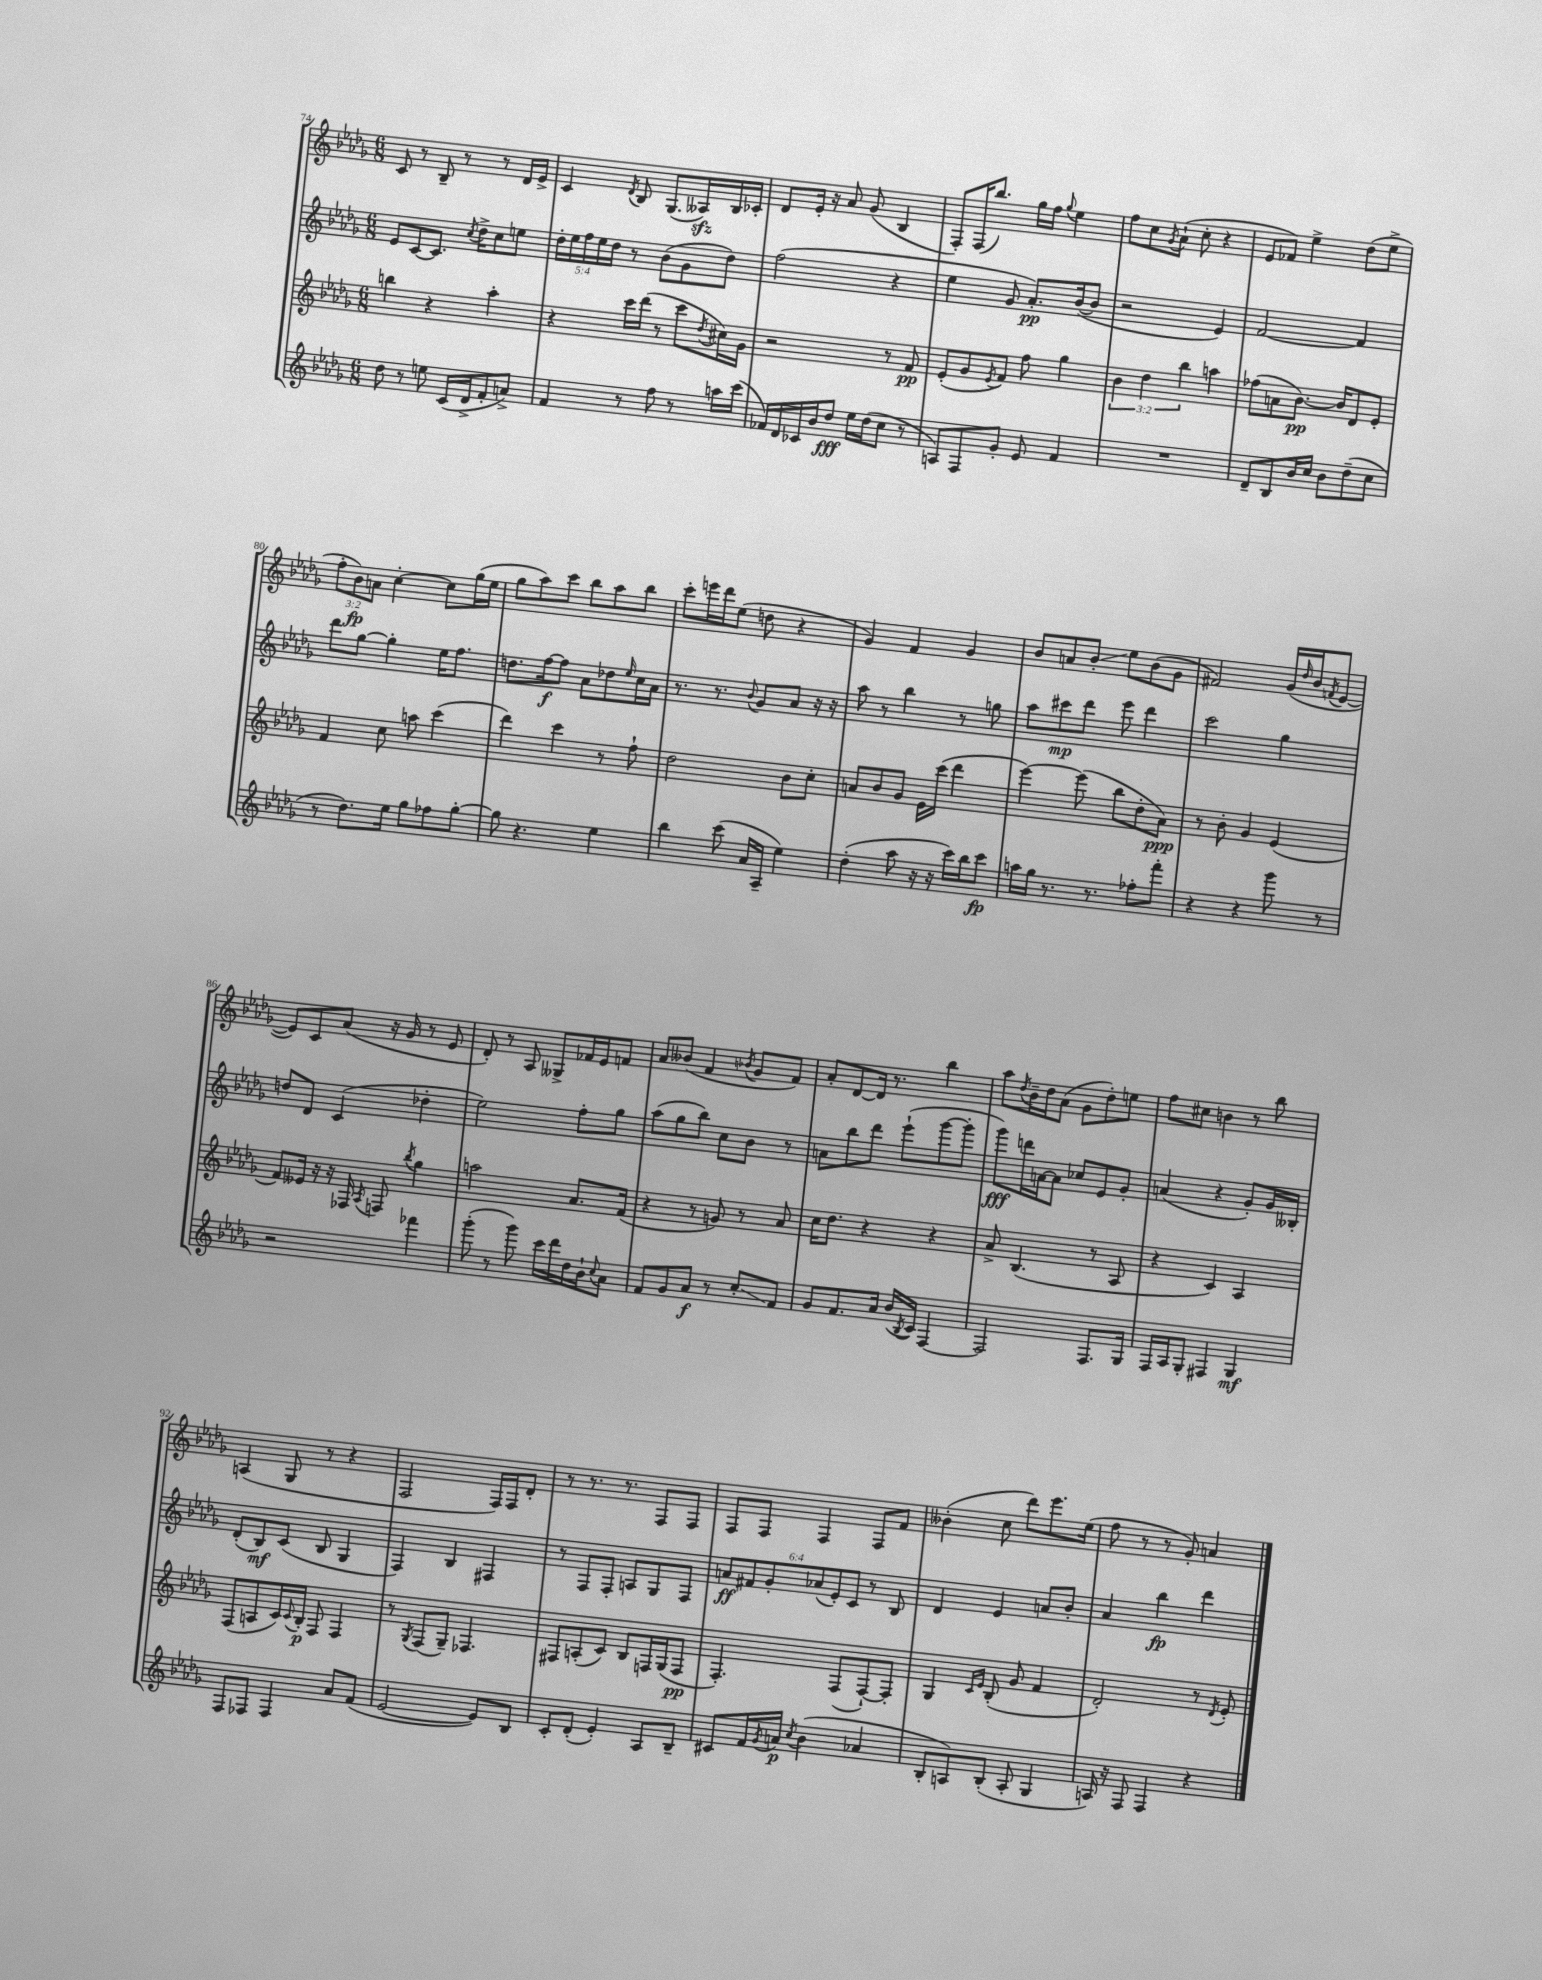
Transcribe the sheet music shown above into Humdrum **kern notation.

**kern	**kern	**kern	**kern
*staff4	*staff3	*staff2	*staff1
*clefG2	*clefG2	*clefG2	*clefG2
*k[b-e-a-d-g-]	*k[b-e-a-d-g-]	*k[b-e-a-d-g-]	*k[b-e-a-d-g-]
*M6/8	*M6/8	*M6/8	*M6/8
8dd-	4bb	8e-	8c
8r	.	[8c	8r
8ee	4r	8.c]	8B-~
(16c	.	.	8r
.	.	8qcc	.
16d-^	.	16dd-^	.
8f'	4aa-'	8cc	8r
8a^)	.	8ee	16d-
.	.	.	16e-^
=	=	=	=
4f	4r	20dd-'	4c
.	.	20ee-	.
.	.	20ff	.
.	.	20ee-	.
.	.	20dd-	.
.	.	.	8qd-
8r	16ccc	8r	8B-
.	(16ddd-	.	.
8ff	8r	(8b-	(8.G-
8r	8ccc	8g-	.
.	.	.	16A--)
.	8qdd-	.	.
16aa	16cc#)	8dd-)	16B-
(16ccc	16g-	.	16c-'
=	=	=	=
16f-)	2r	(2ff	8d-
16d-	.	.	.
16c-	.	.	16e-'
16b-	.	.	16r
8dd-	.	.	8a-
16ee-	.	.	(8g-
(16dd-	.	.	.
8cc	8r	4r	4B-
8r	8f	.	.
=	=	=	=
8A)	(8e-'	4ee-	8F')
8F	8g-	.	(16F
.	.	.	8.bb-)
.	8qe-	.	.
8g-'	8f)	8g-	.
8e-	8ff	8.a-')	16gg-
.	.	.	16ff
.	.	.	8qqgg-
4f	4gg-	.	4ee-
.	.	([16b-	.
.	.	8b-]	.
=	=	=	=
2.r	6b-	2r	8ff
.	.	.	8cc
.	6dd-	.	.
.	.	.	8qg-
.	.	.	(8a-`
.	6bb-	.	.
.	.	.	8cc'
.	4aa	4e-)	4r
=	=	=	=
8d-~	(8ff-	[2f	8e-
8B-	8a	.	8f-)
16b-	[8.b-)	.	4ee-^
16cc	.	.	.
8b-	.	.	.
.	16b-]	.	.
(8dd-~	8d-	4f]	(8dd-
8cc	8e-'	.	8ee-^
=	=	=	=
8r	4f	8ddd-	12ff'
.	.	.	12b-)
8.dd-)	.	[8gg-	.
.	.	.	12a
.	8cc	4gg-']	[4cc'
16ee-	.	.	.
8gg-	8aa	.	.
8ff-	(4ccc	16ee-	8cc]
.	.	8.ff	.
[8gg-'	.	.	(16gg-
.	.	.	16ee-
=	=	=	=
8gg-]	4ddd-)	8.dd	8gg-
4.r	.	.	8aa-)
.	.	[16ff	.
.	4ccc	8ff]	8ccc
.	.	8a-	8bb-
4ee-	8r	8dd-	8aa-
.	.	16qqee-	.
.	8ff`	16cc	8bb-
.	.	16a-	.
=	=	=	=
4bb-	2dd-	8.r	8ccc'
.	.	.	16eee
.	.	8.r	16ddd-
(8ccc	.	.	(8ee-
.	.	8qqb-	.
16a-	.	8g-	8dd
16A-~	.	.	.
4ee-)	8b-	8a-	4r
.	8cc'	16r	.
.	.	16r	.
=	=	=	=
(4dd-'	8a	8aa-	4g-)
.	8b-	8r	.
8aa-	8g-	4bb-	4f
16r	16e-	.	.
16r	(16ccc	.	.
16ccc)	4ddd-	8r	4g-
16bb-	.	.	.
8ccc	.	8gg	.
=	=	=	=
16aa	[4eee-)	8aa-	8b-
16gg-	.	.	.
8.r	.	8ccc#	8a
.	(8eee-]	8ddd-	8b-'
8.r	.	.	.
.	8bb-	8eee-	8ee-
8ff-'	8dd-'	4ddd-	(8b-
8fff'	8a-)	.	8g-
=	=	=	=
4r	8r	2ccc	2f#)
.	8b-'	.	.
4r	4g-	.	.
8ggg-	(4e-	4gg-	(16g-
.	.	.	16qqdd-
.	.	.	16b-
.	.	.	8qf
8r	.	.	[8e-
=	=	=	=
2r	8f)	8dd	8e-])
.	16e--	8d-	8c
.	16r	.	.
.	16r	(4c	(8a-
.	16F-	.	.
.	8qA-	.	.
.	8F	.	16r
.	.	.	16g-
.	8qbb-	.	.
4fff-	4gg-	4dd-'	8r
.	.	.	8e-
=	=	=	=
(8ggg-'	2aa	2ee-)	8d-')
8r	.	.	8r
8ggg-)	.	.	8A-
16ccc	.	.	8G--^
16ddd-	.	.	.
16dd-	8.a-	8ff'	16f-
16b-`	.	.	16e-
8qqcc	.	.	.
8a-	.	8gg-	8f
.	(16f	.	.
=	=	=	=
8f	4r	(8aa-	8a-
8g-	.	8gg-	(8b--
8a-	8r	8bb-)	4f
8r	8g)	8cc	.
.	.	.	8qb-
8cc'	8r	8b-	8g-
8f	8a-	8r	8f)
=	=	=	=
8g-	16cc	8a	8a-'
.	8.dd-	.	.
8.f	.	8bb-	[8d-
.	4r	8ddd-	16d-]
16a-	.	.	8.r
(16b-	.	(8eee-`	.
8qB-	.	.	.
16c)	.	.	.
[4F	4r	[8ggg-	4bb-
.	.	8ggg-']	.
=	=	=	=
2F]	8a-^	8ggg-)	8aa-
.	.	.	8qdd-
.	(4.B-	16ddd	16b-~
.	.	[16a	16dd-
.	.	8a]	(8a-
.	.	8cc-	8g-
8.F	8r	8e-	8dd-')
.	8A-	8g-'	8ee
16G-	.	.	.
=	=	=	=
16F	4r	(4a	8ff
16A-	.	.	.
8G-'	.	.	8cc#
4F#	4c)	4r	4b
4G-	4A-	8g-')	8r
.	.	16g-	8bb-
.	.	16B--'	.
=	=	=	=
8F	(8F	(8d-'	(4A
8F-	8A	8B-)	.
4F-	16c)	(8c	8G-
.	8qqc	.	.
.	16B-'	.	.
.	8F	8B-	8r
8a-	4F	4G-	4r
(8f	.	.	.
=	=	=	=
[2e-	8r	4F)	2F
.	8qG-	.	.
.	(8F	.	.
.	8G-~)	4B-	.
.	4.F-	.	.
8e-])	.	4F#	16F)
.	.	.	16F
8B-	.	.	8d-'
=	=	=	=
8c'	8F#	8r	8r
(8d-'	(8A'	8F	8.r
4e-')	8c)	8F'	.
.	.	.	8.r
.	8B-	8A	.
8A-	16F	8G-	8F
.	(16G-	.	.
8B-~	8F	8F	8F
=	=	=	=
8c#	4.F')	12a	8F
.	.	12f#	.
16f	.	.	8F
.	.	12g-'	.
8qg-	.	.	.
16a	.	.	.
8qcc	.	.	.
(4b-	.	(12a-	4F
.	.	12e-')	.
.	(8F	.	.
.	.	12c	.
4a-	[8F`)	8r	8F
.	8F']	8B-	8f
=	=	=	=
8B-'	4G-	4d-	(4b--'
8A)	.	.	.
.	16qqc	.	.
.	16qqe-	.	.
(8B-'	(8B-'	4e-	8cc
8A'	8g-	.	8ddd-)
4G-	4f	8a	8.eee-
.	.	8b-'	.
.	.	.	(16ee-
=	=	=	=
16A)	2d-')	4a-	8ff
16r	.	.	.
8F	.	.	8r
4F	.	4bb-	8r
.	.	.	8g-')
4r	8r	4ddd-	4a
.	8qd-	.	.
.	8e-'	.	.
==	==	==	==
*-	*-	*-	*-
